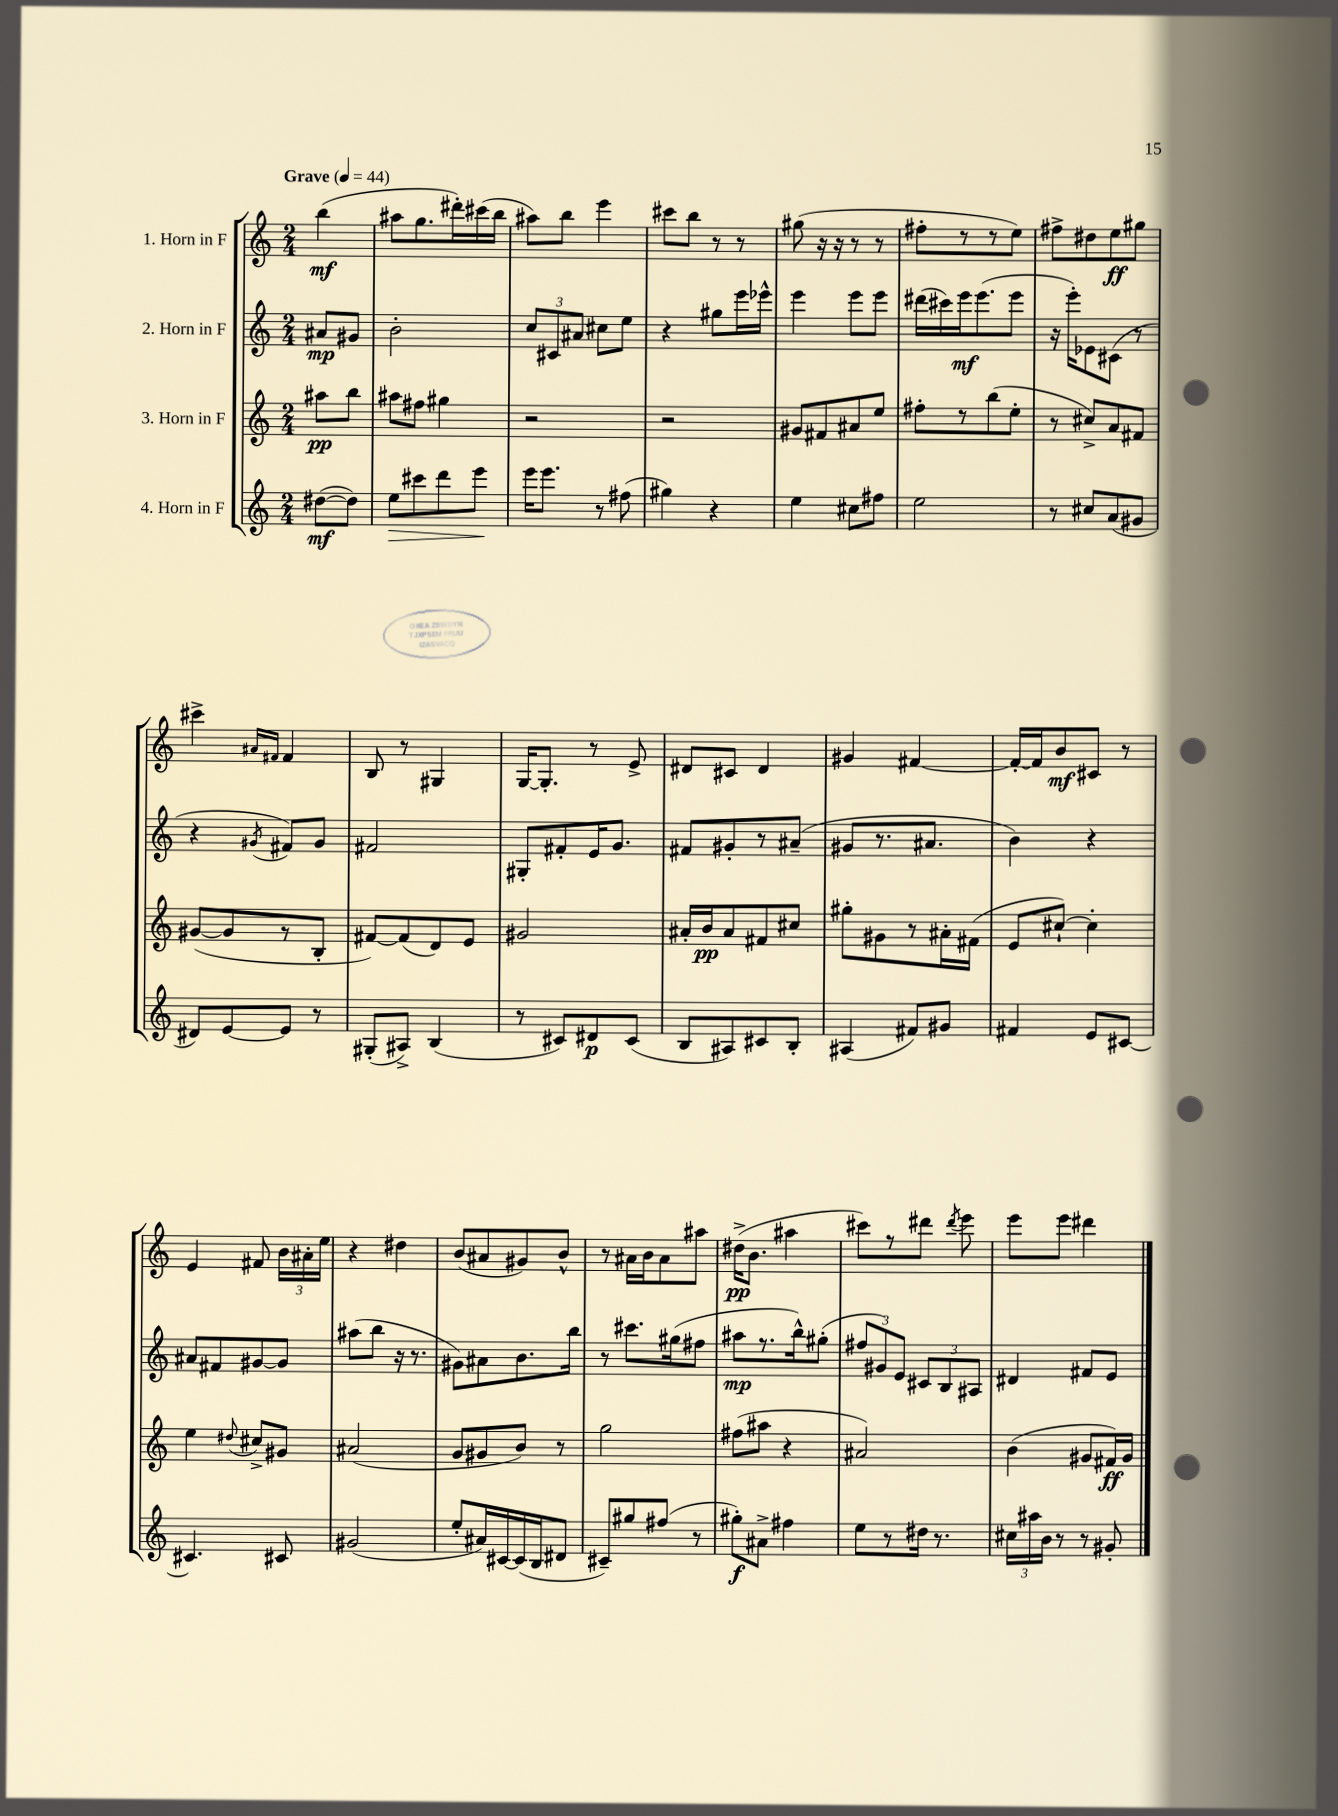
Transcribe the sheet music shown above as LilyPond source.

<<
\new StaffGroup <<
\new Staff = "s0" \with { instrumentName = "1. Horn in F" } {
    \clef treble \key c \major \numericTimeSignature \time 2/4 \partial 4 \tempo "Grave" 4 = 44
    \autoBeamOff b''4\mf( |
    ais''8[ g''8. dis'''16-.) cis'''16( b''16] |
    ais''8[) b''8] e'''4 |
    cis'''8[ b''8] r8 r8 |
    gis''8( r16 r16 r8 r8 |
    fis''8[-. r8 r8 e''8]) |
    fis''8[-> dis''8 e''8\ff gis''8] |
    cis'''4-> \grace { ais'16[ fis'16] } fis'4 |
    b8 r8 gis4 |
    g16[~ g8.]-. r8 e'8-> |
    dis'8[ cis'8] dis'4 |
    gis'4 fis'4~ |
    fis'16[~-. fis'16 b'8\mf cis'8] r8 |
    e'4 fis'8 \tuplet 3/2 { b'16[ ais'16-. e''16] } |
    r4 dis''4 |
    b'8[( ais'8 gis'8) b'8]-^ |
    r8 ais'16[ b'16 ais'8 ais''8] |
    dis''16[->\pp( b'8.] ais''4 |
    cis'''8[) r8 dis'''8] \acciaccatura { dis'''8 } e'''8 |
    e'''8[ e'''8] dis'''4 \bar "|." |
}
\new Staff = "s1" \with { instrumentName = "2. Horn in F" } {
    \clef treble \key c \major \numericTimeSignature \time 2/4 \partial 4
    \autoBeamOff ais'8[\mp gis'8] |
    b'2-. |
    \tuplet 3/2 { c''8[ cis'8 ais'8] } cis''8[ e''8] |
    r4 gis''8[ e'''16 ees'''16]-^ |
    e'''4 e'''8[ e'''8] |
    dis'''16[( cis'''16) e'''16\mf e'''8.( e'''8] |
    r16 e'''16[-.) ees'8 cis'8]( r8 |
    r4 \acciaccatura { gis'8 } fis'8[) gis'8] |
    fis'2 |
    gis8[-. fis'8-. e'16 g'8.] |
    fis'8[ gis'8-. r8 ais'8]--( |
    gis'8[ r8. ais'8.] |
    b'4) r4 |
    ais'8[ fis'8 gis'8~ gis'8] |
    ais''8[( b''8] r16 r8. |
    gis'8[) ais'8 b'8. b''16] |
    r8 cis'''8.[ gis''16( fis''8] |
    ais''8[\mp r8. b''16-^) gis''8]-.( |
    \tuplet 3/2 { fis''8[ gis'8) e'8] } \tuplet 3/2 { cis'8[ b8 ais8] } |
    dis'4 fis'8[ e'8] \bar "|." |
}
\new Staff = "s2" \with { instrumentName = "3. Horn in F" } {
    \clef treble \key c \major \numericTimeSignature \time 2/4 \partial 4
    \autoBeamOff ais''8[\pp b''8] |
    ais''8[ fis''8] gis''4 |
    r2 |
    r2 |
    gis'8[ fis'8 ais'8 e''8] |
    fis''8[-. r8 b''8( e''8]-. |
    r8 cis''8[->) a'8 fis'8] |
    gis'8[~( gis'8 r8 b8]-. |
    fis'8[~) fis'8( d'8) e'8] |
    gis'2 |
    ais'16[-. b'16\pp ais'8 fis'8 cis''8] |
    gis''8[-. gis'8 r8 ais'16-. fis'16]( |
    e'8[ cis''8]~-!) cis''4-. |
    e''4 \appoggiatura { dis''8 } cis''8[-> gis'8] |
    ais'2( |
    g'8[ gis'8 b'8]) r8 |
    g''2 |
    fis''8[( ais''8] r4 |
    ais'2) |
    b'4( gis'8[ fis'16\ff) gis'16] \bar "|." |
}
\new Staff = "s3" \with { instrumentName = "4. Horn in F" } {
    \clef treble \key c \major \numericTimeSignature \time 2/4 \partial 4
    \autoBeamOff dis''8[~\mf( dis''8]) |
    e''8[\> cis'''8 d'''8 e'''8]\! |
    e'''16[ e'''8.] r8 fis''8( |
    gis''4) r4 |
    e''4 cis''8[ fis''8] |
    e''2 |
    r8 cis''8[ a'8( gis'8] |
    dis'8[) e'8~ e'8] r8 |
    gis8[-.( ais8]->) b4( |
    r8 cis'8[) dis'8\p cis'8]( |
    b8[ ais8) cis'8 b8]-. |
    ais4( fis'8[) gis'8] |
    fis'4 e'8[ cis'8]~ |
    cis'4. cis'8 |
    gis'2( |
    e''8[-. ais'16) cis'16~ cis'16( b16 dis'8] |
    cis'8[--) gis''8 fis''8]( r8 |
    gis''8[-.\f) ais'8]-> fis''4 |
    e''8[ r8 dis''16] r8. |
    \tuplet 3/2 { cis''16[ ais''16 b'16] } r8 r8 gis'8-. \bar "|." |
}
>>
>>
\layout { \context { \Score \remove "Bar_number_engraver" } }
